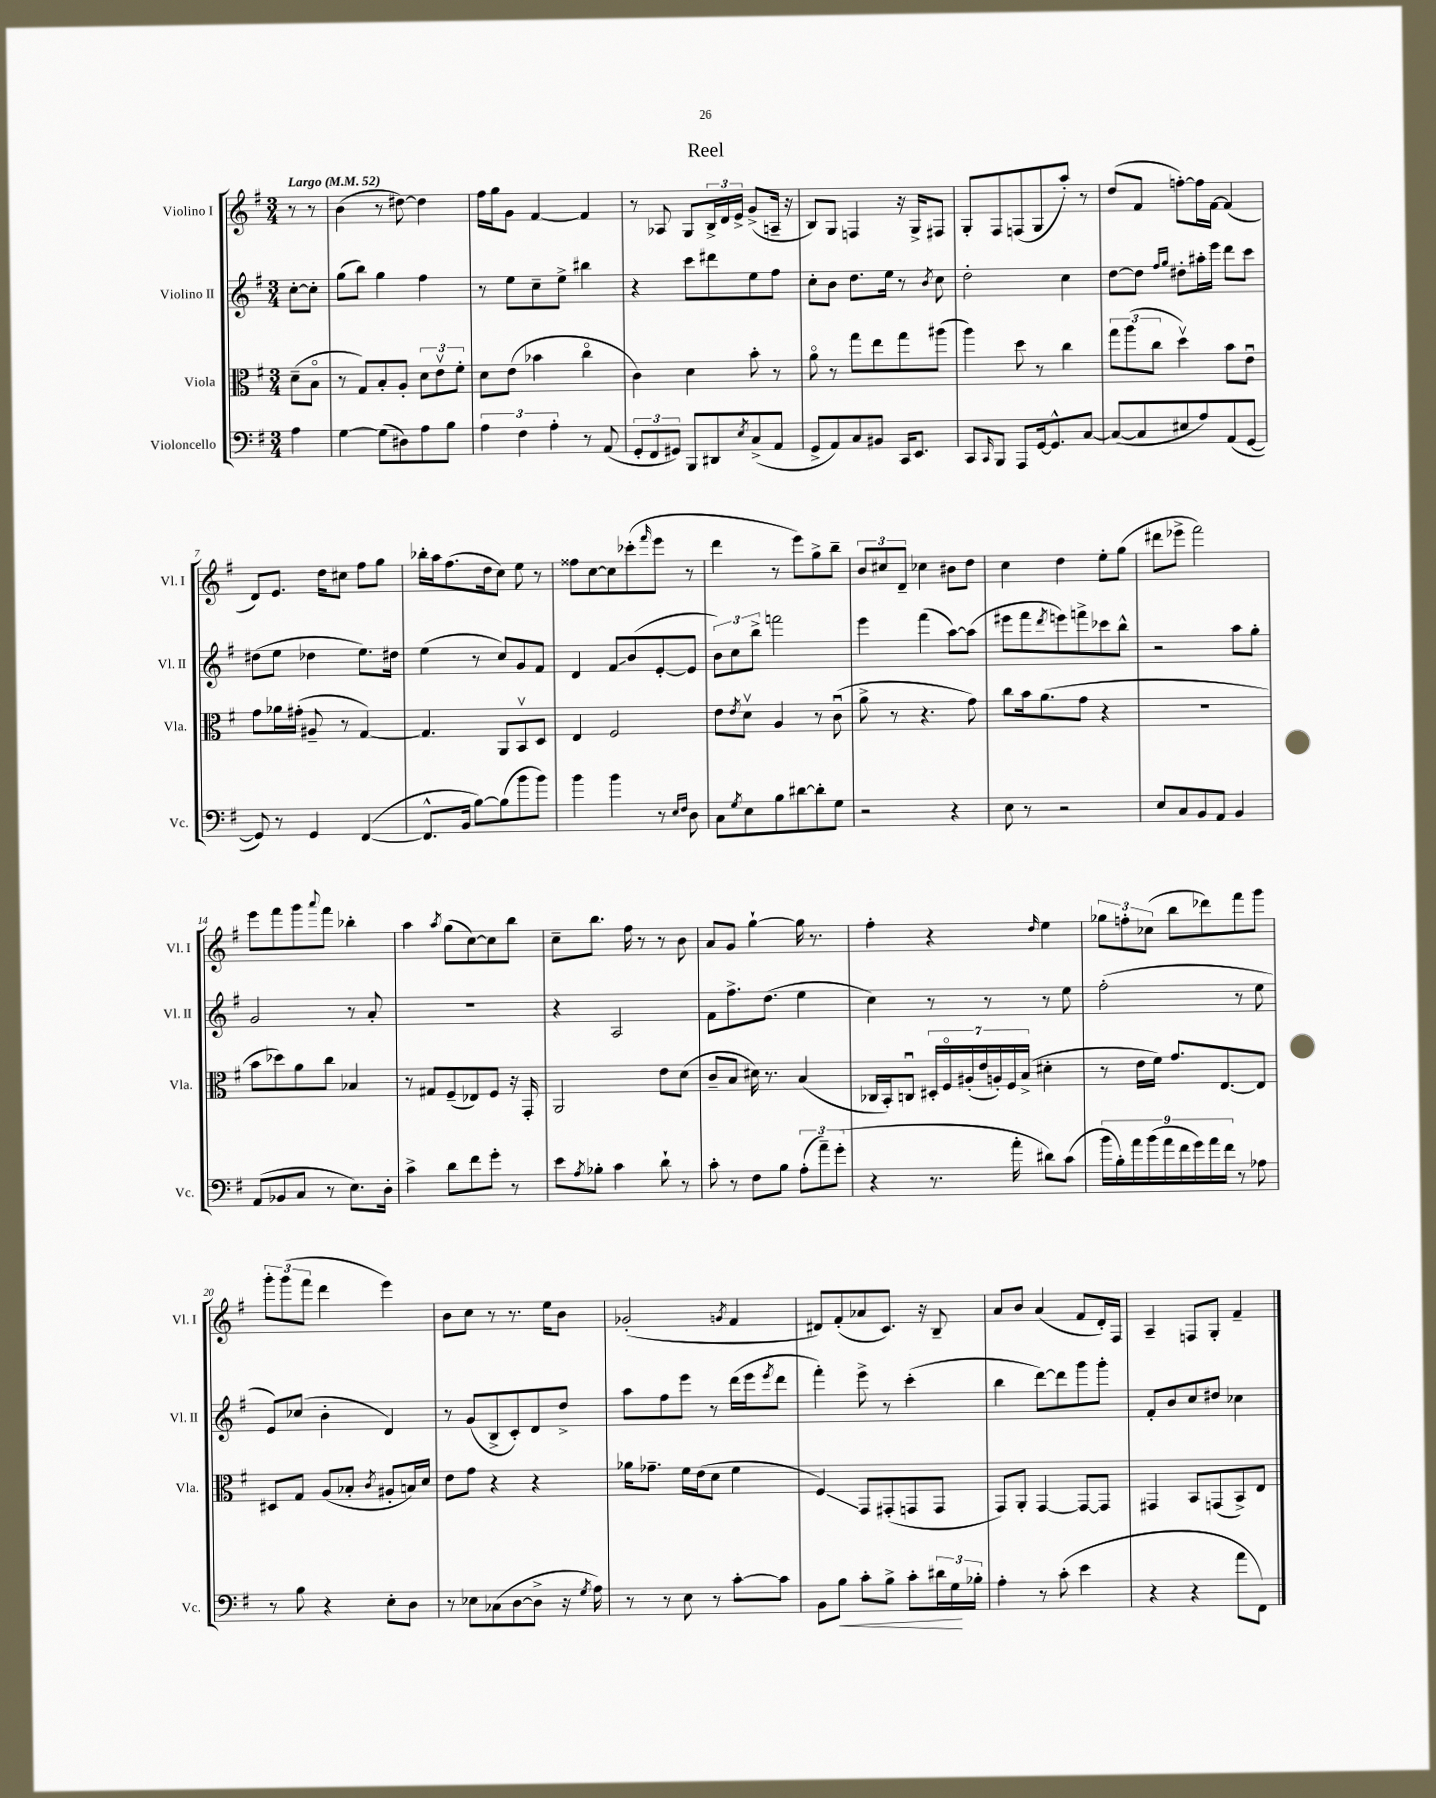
\header { title = "Reel" }
<<
\new StaffGroup <<
\new Staff = "s0" \with { instrumentName = "Violino I" shortInstrumentName = "Vl. I" } {
    \clef treble \key g \major \numericTimeSignature \time 3/4 \partial 4 \tempo "Largo" 4 = 52
    r8 r8 |
    b'4( r8 dis''8~) dis''4 |
    fis''16 g''16 g'8 fis'4~ fis'4 |
    r8 aes8 g8 \tuplet 3/2 { b16-> d'16 e'16-> } g'8->( a16-- r16 |
    b8) g8 f4 r16 g16-> fis8 |
    g8-. fis8 f8( g8 a''8-.) r8 |
    d''8( fis'8 f''8~-.) f''16 fis'16~ fis'4( |
    d'8) e'8. d''16 cis''8 fis''8 g''8 |
    bes''16-. a''16 fis''8.( d''16 c''8) e''8 r8 |
    fisis''8 c''8~ c''8 ces'''8-.( \grace { fis'''16 } e'''8 r8 |
    d'''4 r8 e'''8) g''8-> b''8-- |
    \tuplet 3/2 { b'8 cis''8 d'8-- } ces''4 bis'8 d''8 |
    c''4 d''4 e''8-. g''8( |
    dis'''8 ees'''8-> fis'''2) |
    e'''8 fis'''8 g'''8 \appoggiatura { a'''8 } fis'''8 bes''4-. |
    a''4 \acciaccatura { a''8 } g''8( c''8~) c''8 b''8 |
    c''8-- b''8. fis''16 r8 r8 b'8 |
    a'8 g'8 g''4~-! g''16 r8. |
    fis''4-. r4 \grace { d''16 } e''4 |
    \tuplet 3/2 { ges''8 f''8-. ces''8( } b''8 des'''8) fis'''8 g'''8 |
    \tuplet 3/2 { g'''8-. g'''8( fis'''8 } d'''4 e'''4) |
    b'8 c''8 r8 r8. e''16 b'8 |
    ges'2-.( \acciaccatura { g'8 } fis'4 |
    dis'8) fis'8-.( aes'8 c'8.) r16 b8-- |
    a'8 b'8 a'4( fis'8 d'16-.) fis16 |
    a4-- f8 g8-. fis'4-- \bar "|." |
}
\new Staff = "s1" \with { instrumentName = "Violino II" shortInstrumentName = "Vl. II" } {
    \clef treble \key g \major \numericTimeSignature \time 3/4 \partial 4
    c''8~-. c''8-. |
    g''8( b''8) g''4 fis''4 |
    r8 e''8 c''8-- e''8-> bis''4 |
    r4 c'''8 dis'''8 e''8 fis''8 |
    c''8-. b'8 d''8. e''16 r8 \acciaccatura { b'8 } c''8 |
    d''2-. c''4 |
    d''8~ d''8 \grace { fis''16 g''16 } dis''8-. ais''16-. e'''16 d'''8 c'''8 |
    dis''8( e''8 des''4 e''8.) dis''16 |
    e''4( r8 c''8) g'8 fis'8 |
    d'4 fis'8\glissando b'8( e'8~-. e'8 |
    \tuplet 3/2 { b'8) c''8 b''8-> } f'''2 |
    e'''4 fis'''4( a''8~) a''8( |
    eis'''8 fis'''8 \acciaccatura { d'''8 } e'''8) f'''8-> ces'''8 b''8-^ |
    r2 a''8 g''8-. |
    g'2 r8 a'8-. |
    R2. |
    r4 a2 |
    fis'8 fis''8.-> d''8.( e''4 |
    c''4) r8 r8 r8 e''8 |
    fis''2-.( r8 e''8 |
    e'8) ces''8( b'4-. d'4) |
    r8 g'8( b8-> c'8-.) d'8 d''8-> |
    a''8 fis''8 e'''8 r8 d'''16( e'''16 \acciaccatura { e'''8 } d'''8 |
    fis'''4-.) e'''8-> r8 c'''4-.( |
    b''4 d'''8~) d'''8 g'''8 g'''8-. |
    fis'8-. b'8 c''8 dis''8 ces''4 \bar "|." |
}
\new Staff = "s2" \with { instrumentName = "Viola" shortInstrumentName = "Vla." } {
    \clef alto \key g \major \numericTimeSignature \time 3/4 \partial 4
    d'8--( b8\flageolet |
    r8 g8) b8-. a8-. \tuplet 3/2 { d'8 e'8\upbow fis'8-. } |
    d'8 e'8( bes'4 c''4\flageolet |
    c'4) d'4 b'8-. r8 |
    a'8\flageolet r8 g''8 e''8 g''8 ais''8( |
    a''4) d''8 r8 c''4 |
    \tuplet 3/2 { g''8 a''8( c''8 } d''4\upbow) b'8 e'8\downbow |
    g'8 aes'16 gis'16-.( ais8-- r8 g4~) |
    g4. a,8 b,8\upbow d8 |
    e4 fis2 |
    e'8 \acciaccatura { e'8 } d'8\upbow a4 r8 c'8\downbow( |
    a'8-> r8 r4. g'8) |
    c''8 b'16 a'8.( g'8 r4 |
    r2. |
    b'8 des''8) a'8 c''8 bes4 |
    r8 gis8 fis8--( ees8) fis8 r16 g,16-. |
    a,2 e'8 d'8( |
    c'8-- b8 dis'16) r8. b4( |
    ces16 b,16-.) c8\downbow \tuplet 7/4 { dis16-. fis16\flageolet ais16-.( e'16 a16-.) fis16 b16->( } dis'4-. |
    r8 e'16 fis'16) g'8. e8.~ e8 |
    dis8 g8 a8( bes8-. \acciaccatura { c'8 } ais8-. b16) d'16 |
    e'8 g'8 r4 r4 |
    aes'16 ges'8.-- fis'16 e'16( d'8 fis'4 |
    fis4\glissando) g,8 gis,8-.( g,8 g,8 |
    g,8) a,8-. g,4~ g,8~ g,8 |
    gis,4 b,8 g,8( b,8->) e8 \bar "|." |
}
\new Staff = "s3" \with { instrumentName = "Violoncello" shortInstrumentName = "Vc." } {
    \clef bass \key g \major \numericTimeSignature \time 3/4 \partial 4
    a4 |
    g4~ g8( dis8) a8 b8 |
    \tuplet 3/2 { a4 fis4 a4-. } r8 a,8( |
    \tuplet 3/2 { g,8-. fis,8 gis,8) } b,,8 dis,8 \acciaccatura { e8 } c8->( a,8 |
    g,8-> a,8) c8 bis,8 c,16 e,8. |
    c,8 \grace { c,16 } b,,8 a,,8 g,16~ g,8.-^ c8~ |
    c8~( c8 eis8 a8) a,8( g,8~ |
    g,8) r8 g,4 fis,4~( |
    fis,8.-^ b,16 b8~) b8( b'8 b'8) |
    b'4 b'4 r8 \grace { e16 fis16 } d8 |
    c8 \acciaccatura { g8 } e8 b8 dis'8~ dis'8-. g8 |
    r2 r4 |
    e8 r8 r2 |
    e8 c8 b,8 a,8 b,4 |
    a,8( bes,8 c8 r8 e8.) d16-. |
    c'4-> d'8 fis'8 g'8-. r8 |
    e'8 \acciaccatura { a8 } bes8-. c'4 d'8-! r8 |
    c'8-. r8 fis8 b8 \tuplet 3/2 { a8-.( a'8--) g'8-.( } |
    r4 r8. a'16-. dis'8) c'8( |
    \tuplet 9/8 { b'16 b16-.) a'16 b'16( a'16 fis'16 g'16) a'16 fis'16 } r8 aes8 |
    r8 b8 r4 e8-. d8 |
    r8 ees8 ces8( d8~ d8-> r16 \acciaccatura { g8 } a16) |
    r8 r8 e8 r8 c'8~-. c'8 |
    b,8 b8\< c'8-. b8-> c'8-. \tuplet 3/2 { dis'16 g16\! bes16-. } |
    a4-. r8 c'8-.( e'4 |
    r4 r4 a'8 fis,8) \bar "|." |
}
>>
>>
